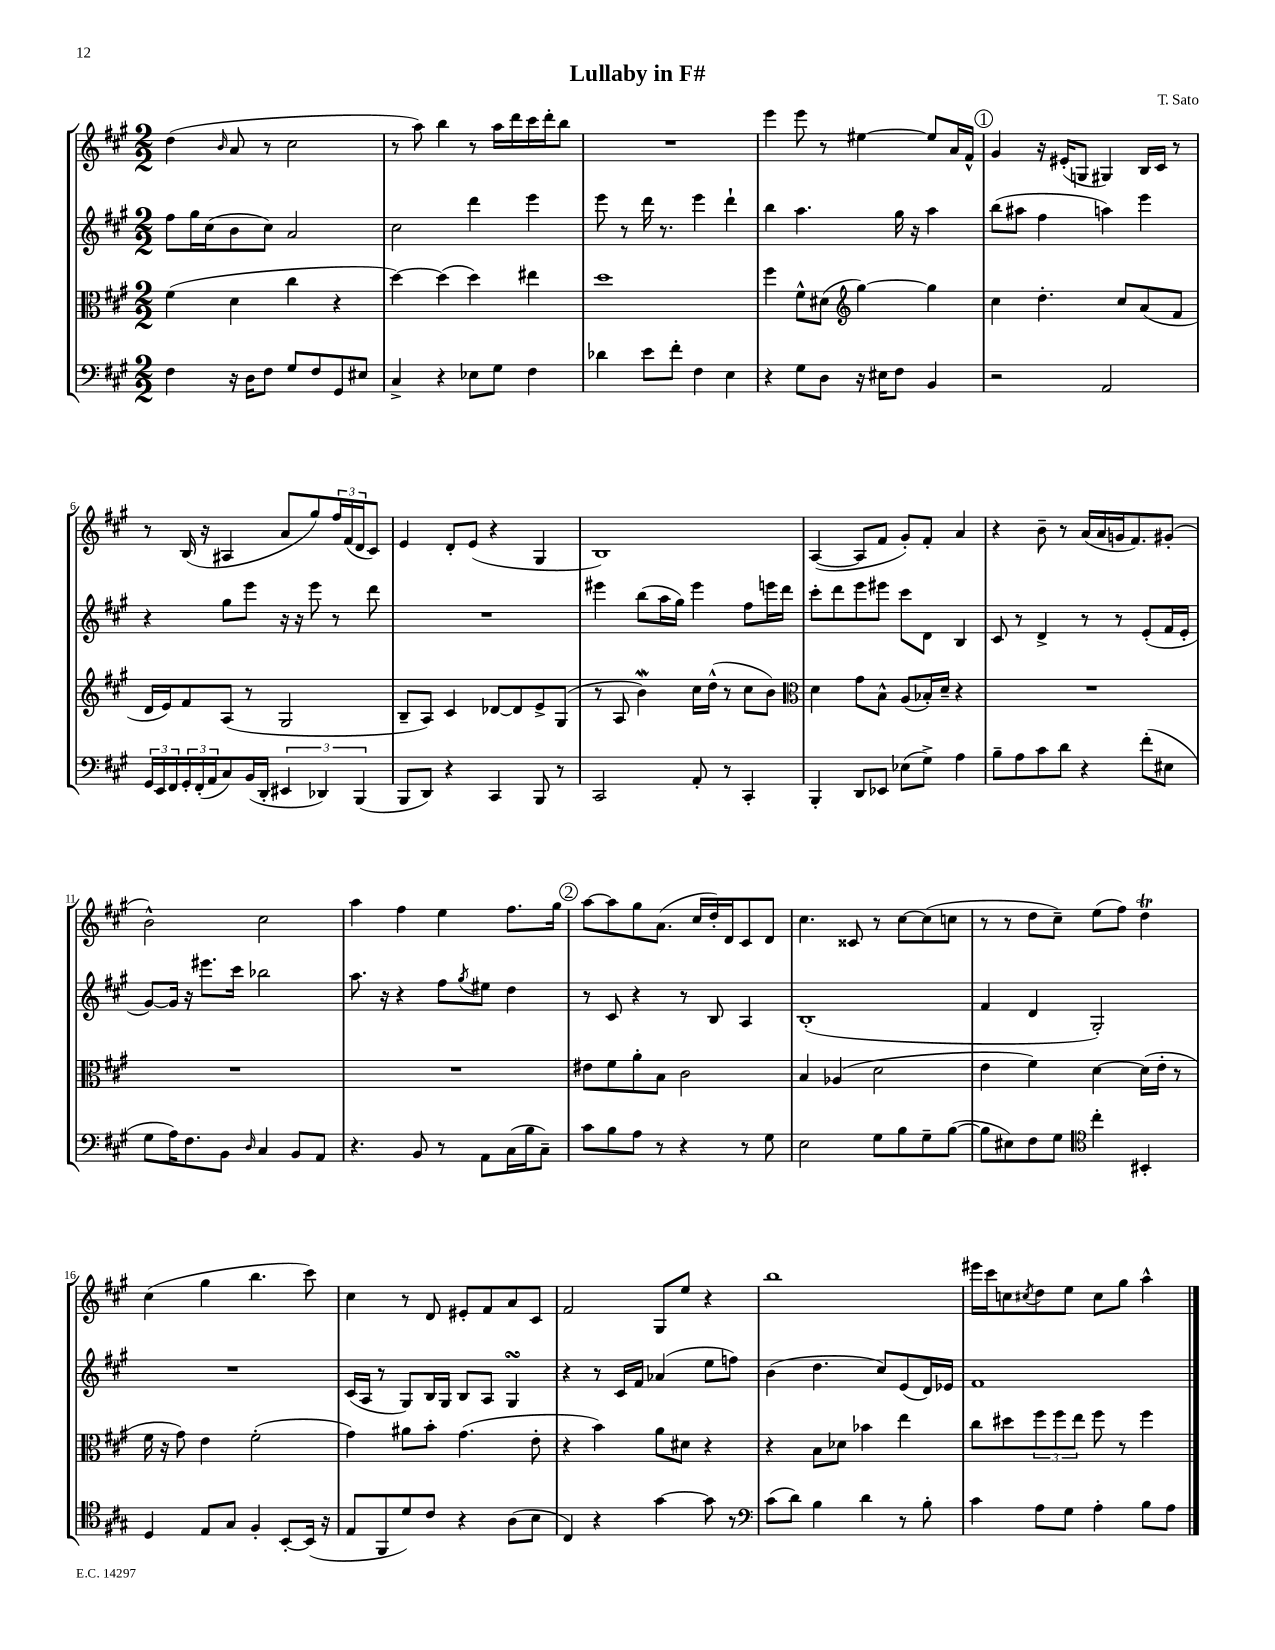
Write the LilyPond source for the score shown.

\header { title = "Lullaby in F#" composer = "T. Sato" }
<<
\new StaffGroup <<
\new Staff = "s0" {
    \clef treble \key a \major \numericTimeSignature \time 2/2
    d''4( \grace { b'16 } a'8 r8 cis''2 |
    r8 a''8) b''4 r8 a''16 d'''16 cis'''16 d'''16-. b''8 |
    R1 |
    e'''4 e'''8 r8 eis''4~ eis''8 a'16 fis'16-^ |
    \mark \markup { \circle "1" } gis'4 r16 eis'16-.( g8 gis4) b16 cis'16 r8 |
    r8 b16( r16 ais4 a'8 gis''8) \tuplet 3/2 { fis''16 fis'16( d'16 } cis'8) |
    e'4 d'8-. e'8( r4 gis4 |
    b1) |
    a4~( a8 fis'8 gis'8-.) fis'8-. a'4 |
    r4 b'8-- r8 a'16( a'16 g'16 fis'8.) gis'8-.( |
    b'2-^) cis''2 |
    a''4 fis''4 e''4 fis''8. gis''16 |
    \mark \markup { \circle "2" } a''8~ a''8 gis''8 a'8.( cis''16 d''16-.) d'16 cis'8 d'8 |
    cis''4. cisis'8 r8 cis''8~ cis''8( c''8 |
    r8 r8 d''8 cis''8--) e''8( fis''8) d''4\trill |
    cis''4( gis''4 b''4. cis'''8) |
    cis''4 r8 d'8 eis'8-. fis'8 a'8 cis'8 |
    fis'2 gis8 e''8 r4 |
    b''1 |
    eis'''16 cis'''16 c''8 \acciaccatura { cis''8 } d''8 e''8 cis''8 gis''8 a''4-^ \bar "|." |
}
\new Staff = "s1" {
    \clef treble \key a \major \numericTimeSignature \time 2/2
    fis''8 gis''16 cis''16( b'8 cis''8) a'2 |
    cis''2 d'''4 e'''4 |
    e'''8 r8 d'''16 r8. e'''4 d'''4-! |
    b''4 a''4. gis''16 r16 a''4 |
    \mark \markup { \circle "1" } b''8( ais''8 fis''4 a''4) e'''4 |
    r4 gis''8 e'''8 r16 r16 e'''8 r8 d'''8 |
    R1 |
    eis'''4 b''8( a''16 gis''16) eis'''4 fis''8 e'''16 d'''16 |
    cis'''8-. d'''8 e'''8 eis'''8 cis'''8 d'8 b4 |
    cis'8 r8 d'4-> r8 r8 e'8-.( fis'16 e'16-. |
    gis'8~) gis'16 r16 eis'''8. cis'''16 bes''2 |
    a''8. r16 r4 fis''8 \acciaccatura { gis''8 } eis''8 d''4 |
    \mark \markup { \circle "2" } r8 cis'8 r4 r8 b8 a4 |
    b1-.( |
    fis'4 d'4 gis2-.) |
    R1 |
    cis'16( a16 r8 gis8) b16 gis16 b8 a8 gis4\turn |
    r4 r8 cis'16 fis'16 aes'4( e''8 f''8) |
    b'4( d''4. cis''8) e'8( d'16) ees'16 |
    fis'1 \bar "|." |
}
\new Staff = "s2" {
    \clef alto \key a \major \numericTimeSignature \time 2/2
    fis'4( d'4 cis''4 r4 |
    d''4~) d''4( d''4) eis''4 |
    d''1 |
    fis''4 fis'8-^ dis'8( \clef treble gis''4~) gis''4 |
    \mark \markup { \circle "1" } cis''4 d''4.-. cis''8 a'8( fis'8 |
    d'16 e'16) fis'8 a8( r8 gis2 |
    b8-- a8) cis'4 des'8~ des'8 e'8-> gis8( |
    r8 a8 b'4\mordent) cis''16 d''16-^( r8 cis''8 b'8) |
    \clef alto d'4 gis'8 b8-^ a8( bes16-.) d'16-- r4 |
    R1 |
    R1 |
    R1 |
    \mark \markup { \circle "2" } eis'8 fis'8 a'8-. b8 cis'2 |
    b4 aes4( d'2 |
    e'4 fis'4) d'4~ d'16( e'16-. r8 |
    fis'16 r16 gis'8) e'4 fis'2-.( |
    gis'4) ais'8 b'8-. gis'4.( e'8-. |
    r4 b'4) a'8 dis'8 r4 |
    r4 b8 des'8 bes'4 e''4 |
    cis''8 dis''8 \tuplet 3/2 { fis''8 fis''8 e''8 } fis''8 r8 fis''4 \bar "|." |
}
\new Staff = "s3" {
    \clef bass \key a \major \numericTimeSignature \time 2/2
    fis4 r16 d16 fis8 gis8 fis8 gis,8 eis8 |
    cis4-> r4 ees8 gis8 fis4 |
    des'4 e'8 fis'8-. fis4 e4 |
    r4 gis8 d8 r16 eis16 fis8 b,4 |
    \mark \markup { \circle "1" } r2 a,2 |
    \tuplet 3/2 { gis,16 e,16 fis,16 } \tuplet 3/2 { gis,16-. fis,16-.( a,16 } cis8) b,16( d,16-. \tuplet 3/2 { eis,4 des,4) b,,4( } |
    b,,8 d,8) r4 cis,4 b,,8 r8 |
    cis,2 a,8-. r8 cis,4-. |
    b,,4-. d,8 ees,8 ees8( gis8->) a4 |
    b8-- a8 cis'8 d'8 r4 fis'8-.( eis8 |
    gis8 a16) fis8. b,8 \grace { d16 } cis4 b,8 a,8 |
    r4. b,8 r8 a,8 cis16( b16 cis8--) |
    \mark \markup { \circle "2" } cis'8 b8 a8 r8 r4 r8 gis8 |
    e2 gis8 b8 gis8-- b8~( |
    b8 eis8) fis8 gis8 \clef tenor cis''4-. bis,4-. |
    d4 e8 gis8 fis4-. b,8~-. b,16( r16 |
    e8 fis,8 d'8) cis'8 r4 a8( b8 |
    cis4) r4 gis'4~ gis'8 r8 |
    \clef bass cis'8( d'8) b4 d'4 r8 b8-. |
    cis'4 a8 gis8 a4-. b8 a8 \bar "|." |
}
>>
>>
